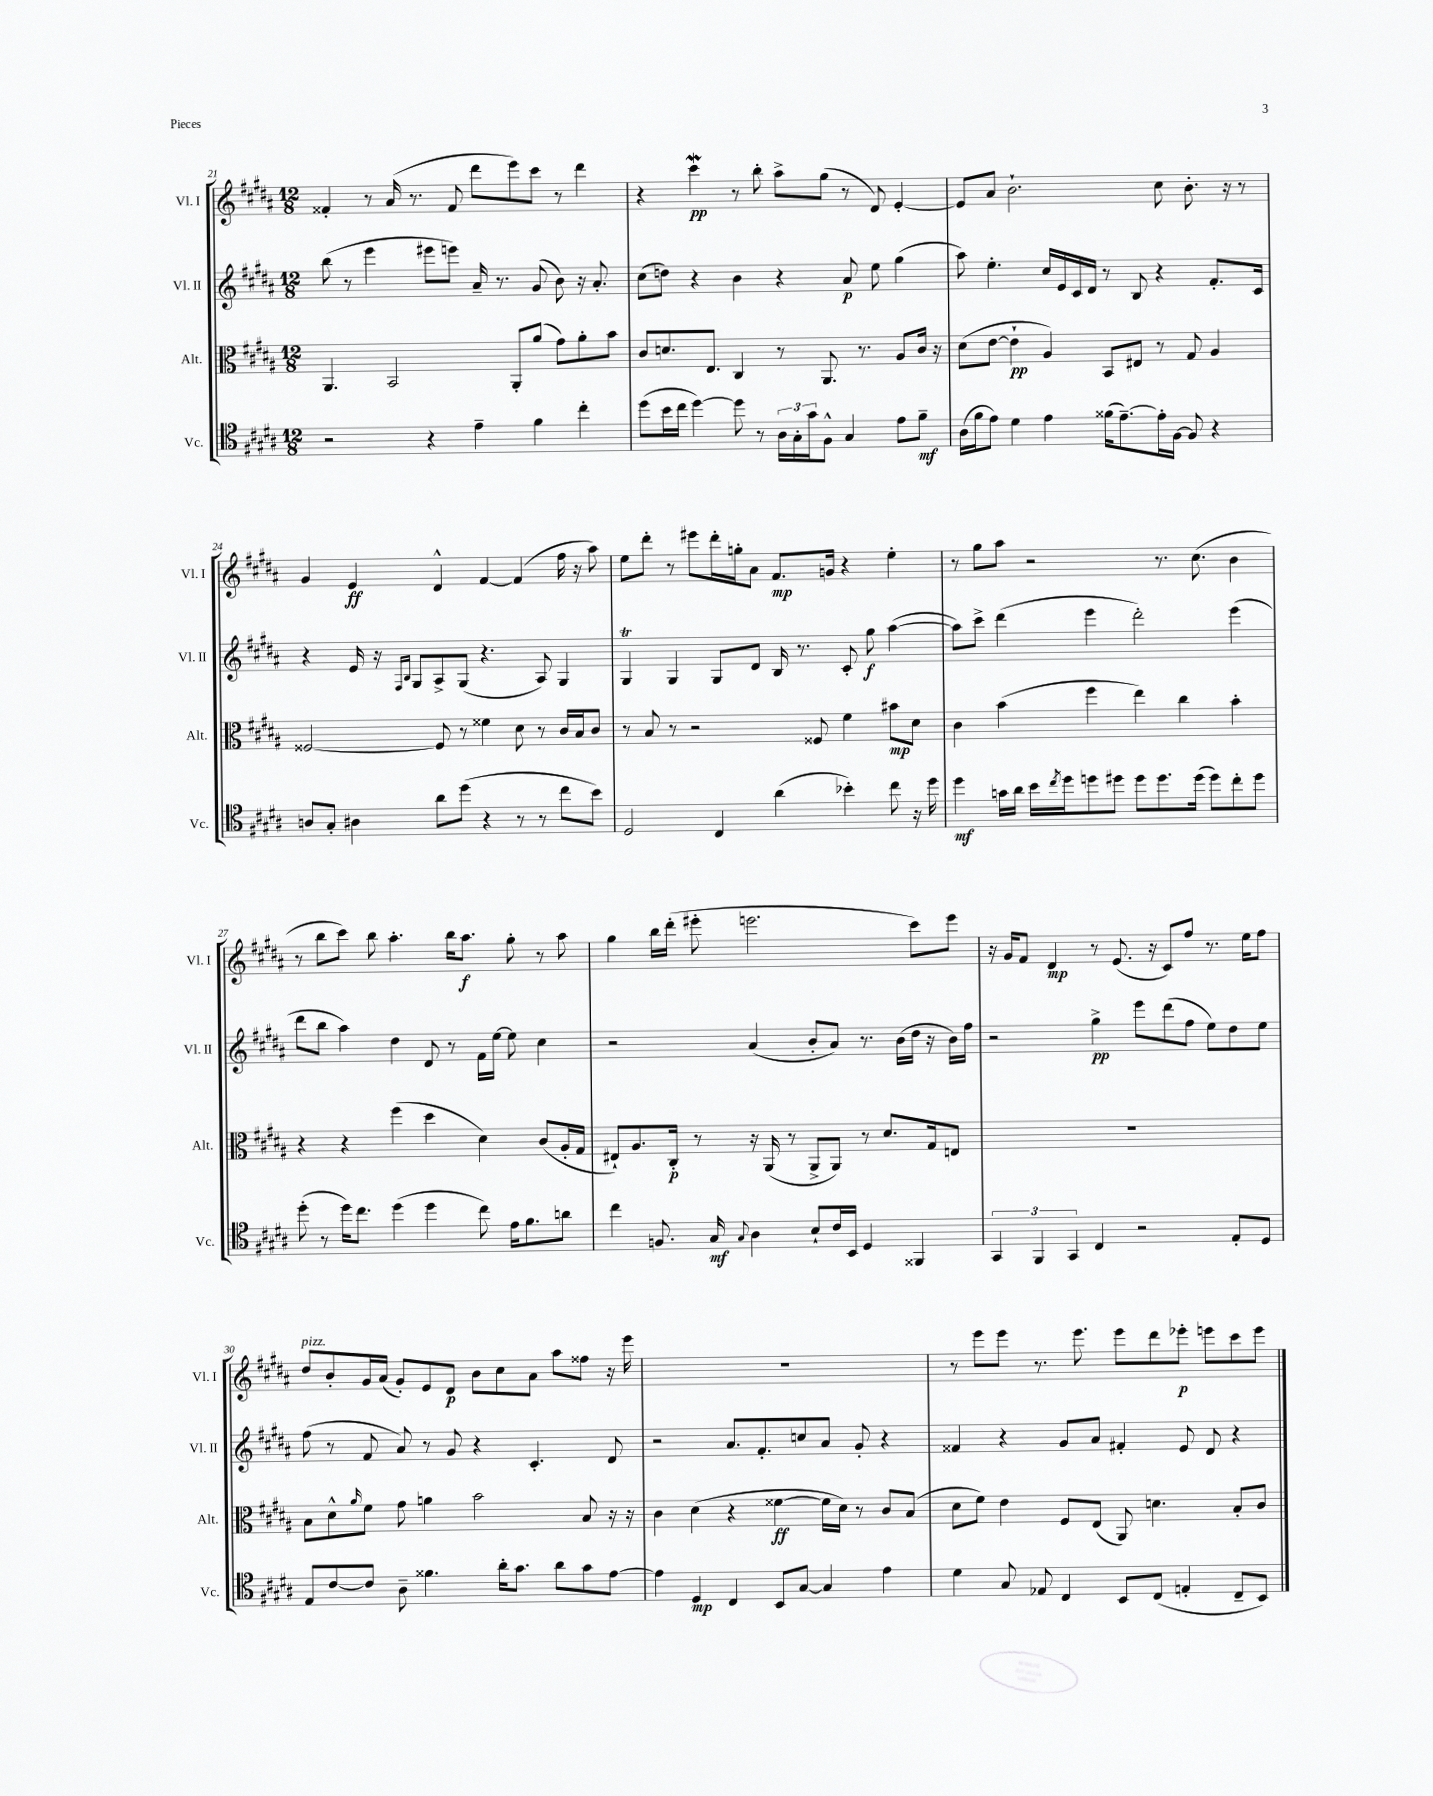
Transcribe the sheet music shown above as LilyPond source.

<<
\new StaffGroup <<
\new Staff = "s0" \with { instrumentName = "Vl. I" shortInstrumentName = "Vl. I" } {
    \clef treble \key b \major \numericTimeSignature \time 12/8
    fisis'4-. r8 ais'16( r8. fisis'8 dis'''8 e'''8) cis'''8 r8 dis'''4 |
    r4 cis'''4\mordent\pp r8 b''8-. ais''8-> gis''8( r8 dis'8) e'4~-. |
    e'8 ais'8 b'2.-! cis''8 b'8.-. r16 r8 |
    gis'4 e'4\ff dis'4-^ fis'4~ fis'4( fis''16 r16 ais''8) |
    e''8 dis'''8-. r8 eis'''8 dis'''16-. g''16-. ais'8 fis'8.\mp g'16 r4 e''4-. |
    r8 gis''8 ais''8 r2 r8. cis''8.( b'4 |
    r8 b''8 cis'''8) b''8 ais''4.-. b''16 ais''8.\f gis''8-. r8 ais''8 |
    gis''4 b''16 dis'''16-.( eis'''8-. e'''2. cis'''8) e'''8 |
    r16 gis'16 fis'8 dis'4\mp r8 e'8.( r16 cis'8) fis''8 r8. e''16 fis''8 |
    dis''8^\markup { \italic "pizz." } b'8-. gis'16 ais'16( gis'8-.) e'8 dis'8\p b'8 cis''8 ais'8 ais''8 fisis''8 r16 e'''16 |
    R1. |
    r8 e'''8 e'''8 r8. e'''8. e'''8 dis'''8 ees'''8-.\p e'''8 cis'''8 e'''8 \bar "|." |
}
\new Staff = "s1" \with { instrumentName = "Vl. II" shortInstrumentName = "Vl. II" } {
    \clef treble \key b \major \numericTimeSignature \time 12/8
    b''8( r8 e'''4 eis'''8 e'''8) ais'16-- r8. gis'8( b'8) r16 ais'8.-. |
    cis''8( d''8) r4 b'4 r4 ais'8\p e''8 gis''4( |
    ais''8) e''4.-. cis''16 e'16 cis'16 dis'16 r8 b8 r4 fis'8.-. cis'16 |
    r4 e'16 r16 \grace { fis16 b16 } gis8 ais8-> gis8( r4. ais8) gis4 |
    gis4\trill gis4 gis8 dis'8 b16 r8. cis'8-. gis''8\f ais''4~( |
    ais''8) cis'''8-> dis'''4( e'''4 dis'''2-.) e'''4( |
    dis'''8 b''8 ais''4) dis''4 dis'8 r8 fis'16 e''16~ e''8 cis''4 |
    r2 ais'4( b'8-. ais'8) r8. b'16( dis''16 r16 b'16) fis''16 |
    r2 gis''4->\pp e'''8 dis'''8( fis''8 e''8) dis''8 e''8 |
    fis''8( r8 fis'8 ais'8) r8 gis'8 r4 cis'4.-. dis'8 |
    r2 ais'8. fis'8.-. c''8 ais'8 gis'8-. r4 |
    fisis'4 r4 gis'8 ais'8 fis'4-. e'8 dis'8 r4 \bar "|." |
}
\new Staff = "s2" \with { instrumentName = "Alt." shortInstrumentName = "Alt." } {
    \clef alto \key b \major \numericTimeSignature \time 12/8
    ais,4. b,2 ais,8-. ais'8( gis'8) ais'8-. b'8 |
    cis'8 d'8. e8. cis4 r8 ais,8. r8. ais8 cis'16 r16 |
    dis'8( e'8~ e'4-!\pp ais4) b,8 eis8 r8 gis8 ais4 |
    fisis2~ fisis8 r8 fisis'4 dis'8 r8 cis'16 b16 cis'8 |
    r8 b8 r8 r2 fisis8 fis'4 bis'8\mp dis'8 |
    cis'4 b'4( fis''4 e''4) cis''4 b'4-. |
    r4 r4 fis''4( dis''4 dis'4) cis'8( ais16-. gis16 |
    eis8-!) ais8. cis16-.\p r8 r16 ais,16( r8 ais,8-> ais,8) r8 dis'8. gis16 e8 |
    R1. |
    b8 dis'8-^ \grace { ais'16 } fis'8 gis'8 a'4 b'2 b8 r16 r16 |
    cis'4 dis'4( r4 fisis'4~\ff fisis'16 dis'16) r8 cis'8 b8( |
    dis'8 fis'8) e'4 fis8 e8( ais,8) d'4. b8-. cis'8 \bar "|." |
}
\new Staff = "s3" \with { instrumentName = "Vc." shortInstrumentName = "Vc." } {
    \clef tenor \key b \major \numericTimeSignature \time 12/8
    r2 r4 e'4-- fis'4 cis''4-. |
    dis''8( b'16 cis''16 dis''4~) dis''8 r8 \tuplet 3/2 { ais16 gis16-. gis'16 } fis8-^ gis4 e'8 fis'8--\mf |
    ais16( fis'16 e'8) dis'4 e'4 fisis'16( e'8.~--) e'16-. fis16~ fis8 r4 |
    a8 gis8-. ais4 ais'8 dis''8( r4 r8 r8 cis''8 b'8) |
    dis2 cis4 ais'4( bes'4-.) cis''8 r16 dis''16 |
    dis''4\mf g'16 ais'16 b'16 \acciaccatura { cis''8 } dis''16 d''8 dis''8 dis''8 dis''8. dis''16( dis''8) cis''8-. dis''8 |
    dis''8-.( r8 dis''16) cis''8. dis''4( dis''4 cis''8) e'16 fis'8. a'8 |
    cis''4 f8. gis16\mf \appoggiatura { gis8 } ais4 b8-! cis'16 b,16 dis4 fisis,4 |
    \tuplet 3/2 { gis,4 fis,4 gis,4 } cis4 r2 e8-. dis8 |
    e8 cis'8~ cis'8 ais8-- fisis'4. ais'16-. gis'8. ais'8 gis'8 e'8~ |
    e'4 dis4\mp cis4 b,8 gis8~ gis4 e'4 |
    dis'4 gis8 ees8 cis4 b,8 cis8( e4-. cis8-- b,8) \bar "|." |
}
>>
>>
\layout { \context { \Score currentBarNumber = #21 } }
